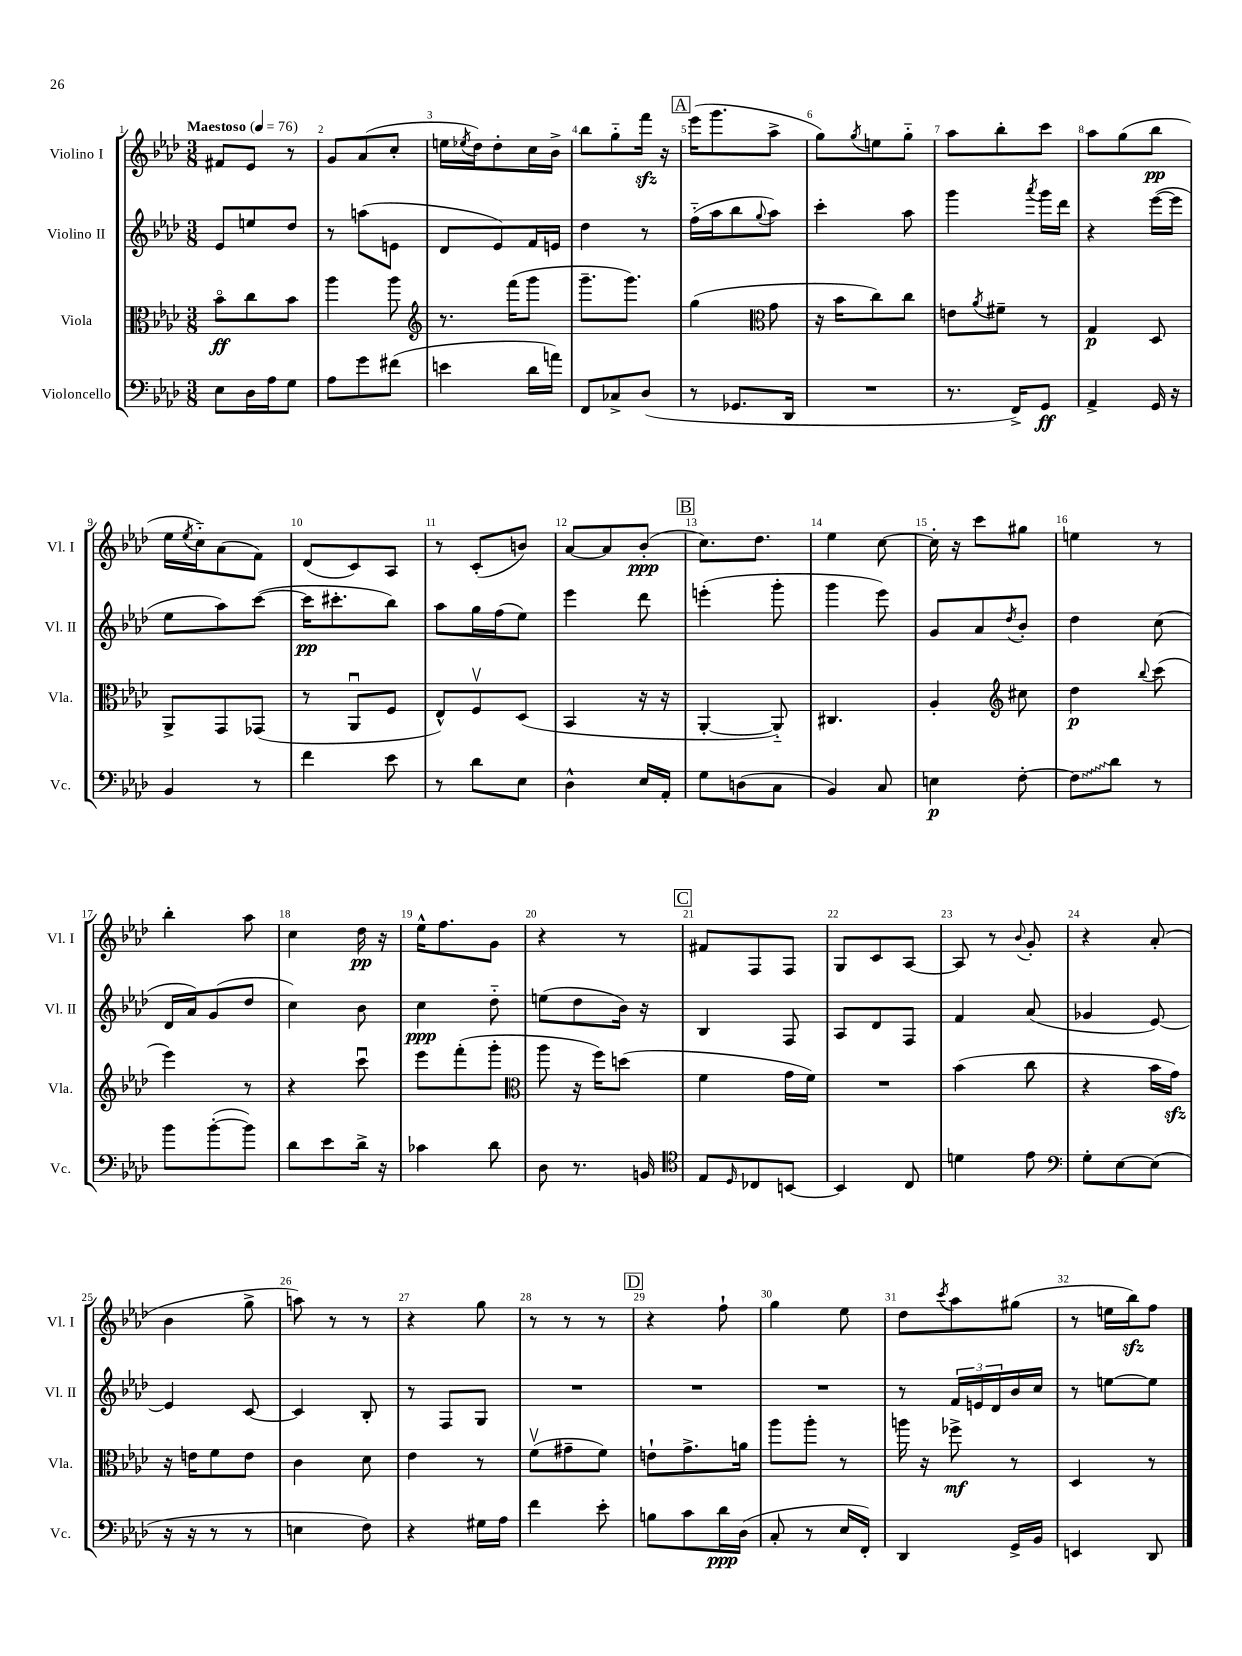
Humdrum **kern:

**kern	**kern	**kern	**kern
*staff4	*staff3	*staff2	*staff1
*clefF4	*clefC3	*clefG2	*clefG2
*k[b-e-a-d-]	*k[b-e-a-d-]	*k[b-e-a-d-]	*k[b-e-a-d-]
*M3/8	*M3/8	*M3/8	*M3/8
*MM76	*MM76	*MM76	*MM76
8E-	8b-o	8e-	8f#
16D-	8cc	8ee	8e-
16A-	.	.	.
8G	8b-	8dd-	8r
=	=	=	=
8A-	4aa-	8r	8g
8g	.	(8aa	(8a-
(8f#	8aa-	8e	8cc'
=	=	=	=
*	*clefG2	*	*
4e	8.r	8d-	16ee
.	.	.	8qee-
.	.	.	16dd-)
.	.	8e-)	8dd-'
.	(16fff	.	.
16d-	8ggg	16f	16cc
16a)	.	16e	16b-^
=	=	=	=
8FF	8.ggg~	4dd-	8bb-
8C-^	.	.	8gg'~
.	8.ggg)	.	.
(8D-	.	8r	16fff
.	.	.	16r
=	=	=	=
8r	(4gg	(16ff'~	(16eee-
.	.	16aa-	8.ggg
8.GG-	.	8bb-	.
*	*clefC3	*	*
.	.	8qqgg	.
.	8g	8aa-)	8aa-^
16DD-	.	.	.
=	=	=	=
4.r	16r	4ccc'	8gg)
.	16b-	.	.
.	.	.	8qgg
.	8cc)	.	8ee
.	8cc	8aa-	8gg'~
=	=	=	=
8.r	8e	4ggg	8aa-
.	8qa-	.	.
.	8f#~	.	8bb-'
16FF^)	.	.	.
.	.	8qaaa-	.
8GG	8r	16ggg	8ccc
.	.	16ddd-	.
=	=	=	=
4AA-^	4G	4r	8aa-
.	.	.	(8gg
16GG	8D-	([16eee-	8bb-
16r	.	16eee-]	.
=	=	=	=
4BB-	8AA-^	8ee-	16ee-
.	.	.	8qee-
.	.	.	16cc'~)
.	8GG	8aa-)	(8a-
8r	(8GG-	([8ccc	8f)
=	=	=	=
4f	8r	16ccc]	(8d-
.	.	8.ccc#'	.
.	8AA-u	.	8c)
8e-	8F	8bb-)	8A-
=	=	=	=
8r	8E-^^)	8aa-	8r
8d-	8Fv	16gg	(8c'
.	.	(16ff	.
8E-	(8D-	8ee-)	8b)
=	=	=	=
4D-^^	4BB-	4eee-	[8a-
.	.	.	8a-]
16E-	16r	8ddd-	(8b-'
16AA-'	16r	.	.
=	=	=	=
8G	[4AA-'	(4eee'	8.cc)
(8D	.	.	.
.	.	.	8.dd-
8C	8AA-'~])	8ggg'	.
=	=	=	=
4BB-)	4.C#	4ggg	4ee-
8C	.	8eee-)	[8cc
=	=	=	=
4E	4A-'	8g	16cc']
.	.	.	16r
.	.	8a-	8ccc
*	*clefG2	*	*
.	.	8qdd-	.
[8F'	8cc#	8b-'	8gg#
=	=	=	=
8F]	4dd-	4dd-	4ee
8d-	.	.	.
.	8qqbb-	.	.
8r	(8ccc	(8cc	8r
=	=	=	=
8b-	4eee-)	16d-	4bb-'
.	.	16a-)	.
([8b-'	.	(8g	.
8b-])	8r	8dd-	8aa-
=	=	=	=
8d-	4r	4cc)	4cc
8e-	.	.	.
16d-^	8cccu	8b-	16dd-
16r	.	.	16r
=	=	=	=
4c-	8eee-	4cc	16ee-^^
.	.	.	8.ff
.	(8fff'	.	.
8d-	8ggg'	8dd-'~	8g
=	=	=	=
*	*clefC3	*	*
8D-	8aa-	(8ee	4r
8.r	16r	8dd-	.
.	16ff)	.	.
.	(8dd	16b-)	8r
16BB	.	16r	.
=	=	=	=
*clefC4	*	*	*
8E-	4f	4B-	8f#
16qqD-	.	.	.
8C-	.	.	8F
[8BB	16g	8F	8F
.	16f)	.	.
=	=	=	=
4BB]	4.r	8A-	8G
.	.	8d-	8c
8C	.	8F	[8A-
=	=	=	=
4d	(4b-	4f	8A-]
.	.	.	8r
.	.	.	8qqb-
8e-	8cc	(8a-	8g'
=	=	=	=
*clefF4	*	*	*
8G'	4r	4g-	4r
[8E-	.	.	.
(8E-]	16b-	[8e-)	(8a-'
.	16g)	.	.
=	=	=	=
16r	16r	4e-]	4b-
16r	16e	.	.
8r	8f	.	.
8r	8e	[8c	8gg^
=	=	=	=
4E	4c	4c]	8aa)
.	.	.	8r
8F)	8d-	8B-'	8r
=	=	=	=
4r	4e-	8r	4r
.	.	8F	.
16G#	8r	8G	8gg
16A-	.	.	.
=	=	=	=
4f	(8fv	4.r	8r
.	8g#~	.	8r
8e-'	8f)	.	8r
=	=	=	=
8B	8e`	4.r	4r
8c	8.g^	.	.
16d-	.	.	8ff`
(16D-	16a	.	.
=	=	=	=
8C'	8aa-	4.r	4gg
8r	8aa-'	.	.
16E-	8r	.	8ee-
16FF')	.	.	.
=	=	=	=
4DD-	16aa	8r	8dd-
.	16r	.	.
.	.	.	8qccc
.	8ff-^	24f	8aa-
.	.	24e	.
.	.	24d-	.
16GG^	8r	16b-	(8gg#
16BB-	.	16cc	.
=	=	=	=
4EE	4D-	8r	8r
.	.	[8ee	16ee
.	.	.	16bb-)
8DD-	8r	8ee]	8ff
==	==	==	==
*-	*-	*-	*-
